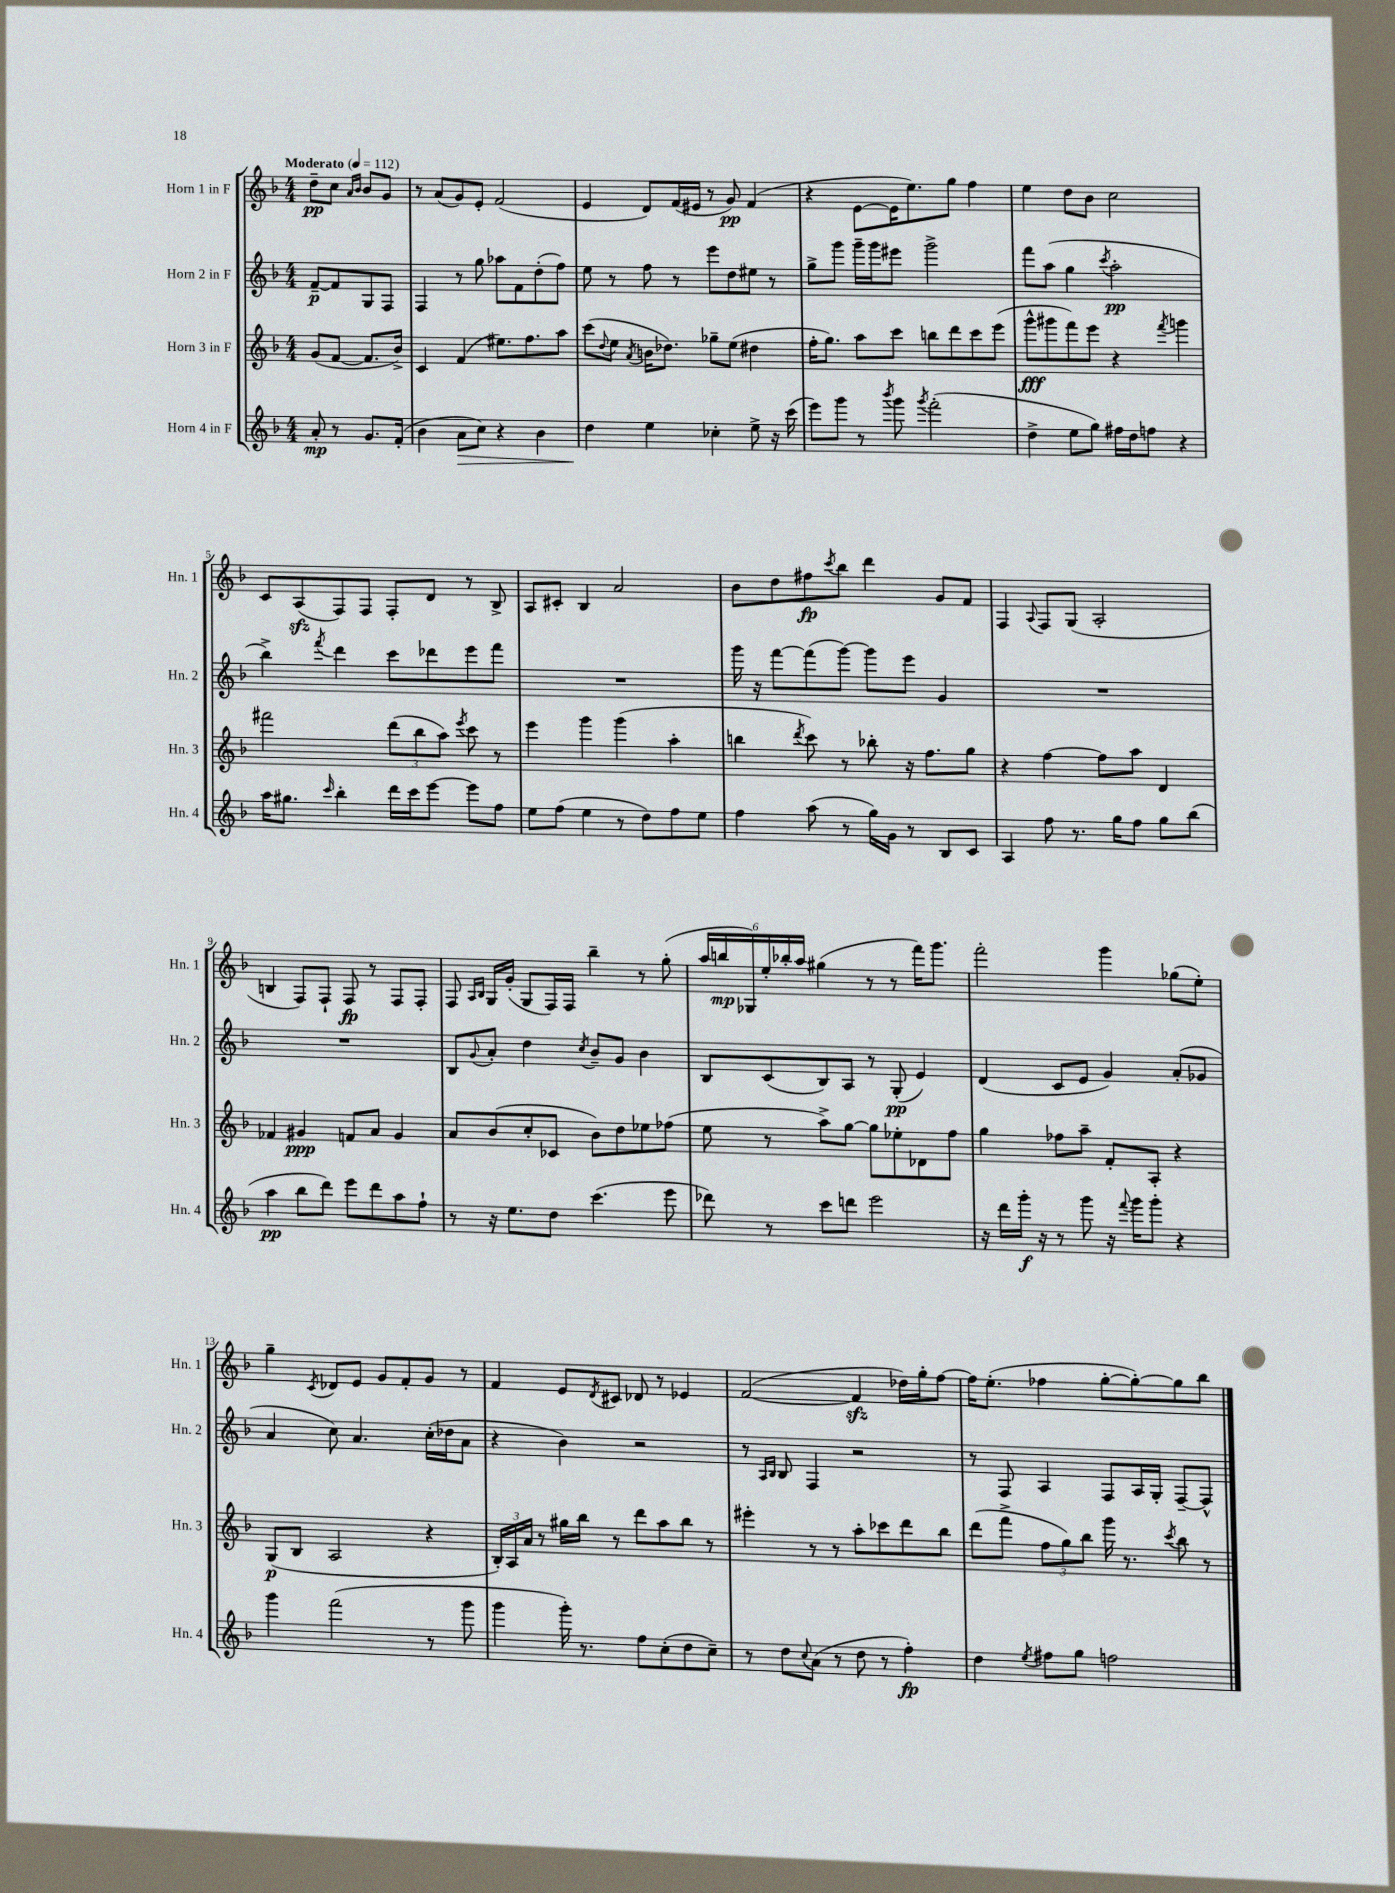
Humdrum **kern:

**kern	**kern	**kern	**kern
*staff4	*staff3	*staff2	*staff1
*clefG2	*clefG2	*clefG2	*clefG2
*k[b-]	*k[b-]	*k[b-]	*k[b-]
*M4/4	*M4/4	*M4/4	*M4/4
*MM112	*MM112	*MM112	*MM112
8a'/	(8g/L	[8f~/L	8dd~\L
8r	[8f/J	8f/]	8cc\J
.	.	.	16qqa/LL
.	.	.	16qqb-/JJ
8.g/L	8.f/]L	8G/	8b-/L
.	.	8F/J	8g/J
(16f'/Jk	16b-^/Jk)	.	.
=	=	=	=
4b-\	4c/	4F/	8r
.	.	.	(8a/L
8a\L	(4f/	8r	8g/)
8cc\J)	.	8gg\	8e'/J
4r	8.ee#\L)	8aa-\L	(2f/
.	.	8f\	.
.	8.ff\	.	.
4b-\	.	(8dd'\	.
.	8aa\J	8ff\J)	.
=	=	=	=
4dd\	(8ccc\L	8ee\	4e/
.	8qqdd/	.	.
.	8ee\J	8r	.
.	8qa/	.	.
4ee\	16b\LK	8ff\	8d/L)
.	8.dd-\J)	.	.
.	.	8r	(16f/L
.	.	.	16e#/JJ
4cc-'\	8gg-~\L	8eee\L	8r
.	(8ee\J	8dd\	8g/)
8ee^\	4dd#\	8ee#\J	(4f/
16r	.	8r	.
(16ccc\	.	.	.
=	=	=	=
8eee\L)	16ff'\LK	8gg^\L	4r
.	8.gg\J)	.	.
8ggg\J	.	8ggg\J	.
8r	8aa\L	16ggg~\LL	[8e\L
.	.	16ggg\J	.
8qbbb-/	.	.	.
8ggg\	8ccc\J	8eee#\J	16e\]K
.	.	.	8.ee\)
8qggg/	.	.	.
(2fff'\	8bb\L	2ggg^\	.
.	8ddd\	.	8gg\J
.	8ccc\	.	4ff\
.	(8eee\J	.	.
=	=	=	=
4dd^\	8ggg^^\L	8fff\L	4ee\
.	8ggg#\	(8aa\J	.
8ee\L	8fff\)	4gg\	8dd\L
8gg\J)	8eee\J	.	8b-\J
.	.	8qccc/	.
16ff#\LL	4r	2aa'\	2cc\
16dd\J	.	.	.
8ff\J	.	.	.
.	8qfff/	.	.
4r	4ggg\	.	.
=	=	=	=
16aa\LK	2fff#\	4bb-^\)	8c/L
8.gg#\J	.	.	.
.	.	.	(8A/
16qqccc/	.	8qfff/	.
4bb-'\	.	4ddd\	8F/)
.	.	.	8F/J
16ddd\LL	(12ddd\L	8ccc\L	8F'/L
16ccc\J	.	.	.
.	12bb-\	.	.
[8eee\J	.	8ddd-\	8d/J
.	12aa\J)	.	.
.	8qeee/	.	.
8eee\]L	8ccc\	8eee\	8r
8ff\J	8r	8fff\J	8B-^/
=	=	=	=
8ee\L	4eee\	1r	8A/L
(8ff\J	.	.	8c#'/J
4ee\	4ggg\	.	4B-/
8r	(4ggg\	.	2a/
8dd\L)	.	.	.
8ff\	4aa'\	.	.
8ee\J	.	.	.
=	=	=	=
4ff\	4bb\	16ggg\	8b-\L
.	.	16r	.
.	.	[8fff\L	8dd\
.	8qddd/	.	.
(8aa\	8ccc\)	(8fff\]	8ff#\
.	.	.	8qccc/
8r	8r	[8ggg\J)	8bb-\J
16gg\LL)	8bb-'\	8ggg\]L	4ddd\
16g\JJ	.	.	.
8r	16r	8eee\J	.
.	8.ff\L	.	.
8B-/L	.	4g/	8g/L
8c/J	8gg\J	.	8f/J
=	=	=	=
4A/	4r	1r	4F/
.	.	.	8qqA/
8ff\	[4ff\	.	8F/L
8.r	.	.	(8G/J
.	8ff\]L	.	2A'/
16gg\LK	.	.	.
8ff\J	8aa\J	.	.
8gg\L	4d/	.	.
(8bb-\J	.	.	.
=	=	=	=
4aa\	4f-/	1r	4B/
8bb-\L	4g#/	.	8F/L)
8ddd\J)	.	.	8F`/J
8eee\L	8f/L	.	8F/
8ddd\	8a/J	.	8r
8aa\	4g#/	.	8F/L
8ff`\J	.	.	8F'/J
=	=	=	=
8r	8a/L	8B-/L	8F/
.	.	.	16qqA/LL
.	.	8qqg/	16qqB-/JJ
16r	(8b-/	8a'/J	16G/LL
8.ee\L	.	.	(16g'/JJ
.	8cc'/	4dd\	8G/L
8dd\J	8c-/J	.	16F/L)
.	.	.	16F/JJ
.	.	8qcc/	.
(4.ccc\	8b-\L)	8b-~/L	4bb-~\
.	8dd\	8g/J	.
.	8ee-\	4b-\	8r
8eee\	(8ff-\J	.	(8gg'\
=	=	=	=
8ddd-\)	8ee\	8B-/L	24aa/LL
.	.	.	24bb/
.	.	.	24G-/)
8r	8r	(8c/	24ee'/
.	.	.	24bb-'/
.	.	.	24aa/JJ
8ccc\L	8aa^\L)	8B-/)	(4gg#\
8ddd\J	[8gg\J	8A/J	.
2eee\	8gg\]L	8r	8r
.	8ee-'\	(8G'/	8r
.	8d-\	4e/)	16fff\LK)
.	.	.	8.ggg\J
.	8ff\J	.	.
=	=	=	=
16r	4gg\	(4d/	2fff'\
16ddd\LL	.	.	.
16ggg'\JJ	.	.	.
16r	.	.	.
8r	8ff-\L	8c/L	.
8ggg\	8aa~\J	8e/J	.
16r	8f'/L	4g/)	4ggg\
8qqfff/	.	.	.
16ggg\LK	.	.	.
8ggg'\J	8A'/J	.	.
4r	4r	(8a'/L	(8gg-\L
.	.	8g-/J	8ee'\J)
=	=	=	=
4ggg\	(8G/L	4a/	4gg~\
.	8B-/J	.	.
.	.	.	8qc/
(2fff\	2A/	8cc\)	8d-/L
.	.	4.a/	8e/J
.	.	.	8g/L
.	.	.	8f'/
8r	4r	(16cc'\LL	8g/J
.	.	16dd-\J	.
8ggg\	.	8a\J	8r
=	=	=	=
4ggg\	24B-'/LL)	4r	4f/
.	24A/	.	.
.	24a/JJ	.	.
.	8r	.	.
16ggg'\)	16gg#\LL	4b-\)	8e/L
8.r	16bb-\JJ	.	.
.	.	.	8qd/
.	8r	.	8c#/J
8ff\L	8ddd\L	2r	8d-/
(8cc'\	8aa\	.	8r
8dd\	8bb-\J	.	4e-/
8cc~\J)	8r	.	.
=	=	=	=
8r	4eee#'\	8r	([2f/
.	.	16qqA/LL	.
.	.	16qqB-/JJ	.
8dd\L	.	8B-/	.
8qqcc/	.	.	.
(8a\J	8r	4F/	.
8r	8r	.	.
8dd\	8aa'\L	2r	4f/]
8r	8ccc-\	.	.
4ff'\)	8ddd\	.	16dd-\LL)
.	.	.	16gg'\J
.	8bb-\J	.	[8ff\J
=	=	=	=
4dd\	(8ddd\L	8r	16ff\]LK
.	.	.	(8.ee'\J
.	8fff^\J	8F/	.
8qee/	.	.	.
8ff#\L	12ff\L	4A/	4ff-\
.	12gg\)	.	.
8gg\J	.	.	.
.	12bb-\J	.	.
2ff\	16ggg\	8F/L	[8gg'\L
.	8.r	.	.
.	.	16A/L	8gg'\_)
.	.	16G'/JJ	.
.	8qccc/	.	.
.	8bb-\	[8F~/L	8gg\]
.	8r	8F^^/]J	8bb-\J
==	==	==	==
*-	*-	*-	*-
